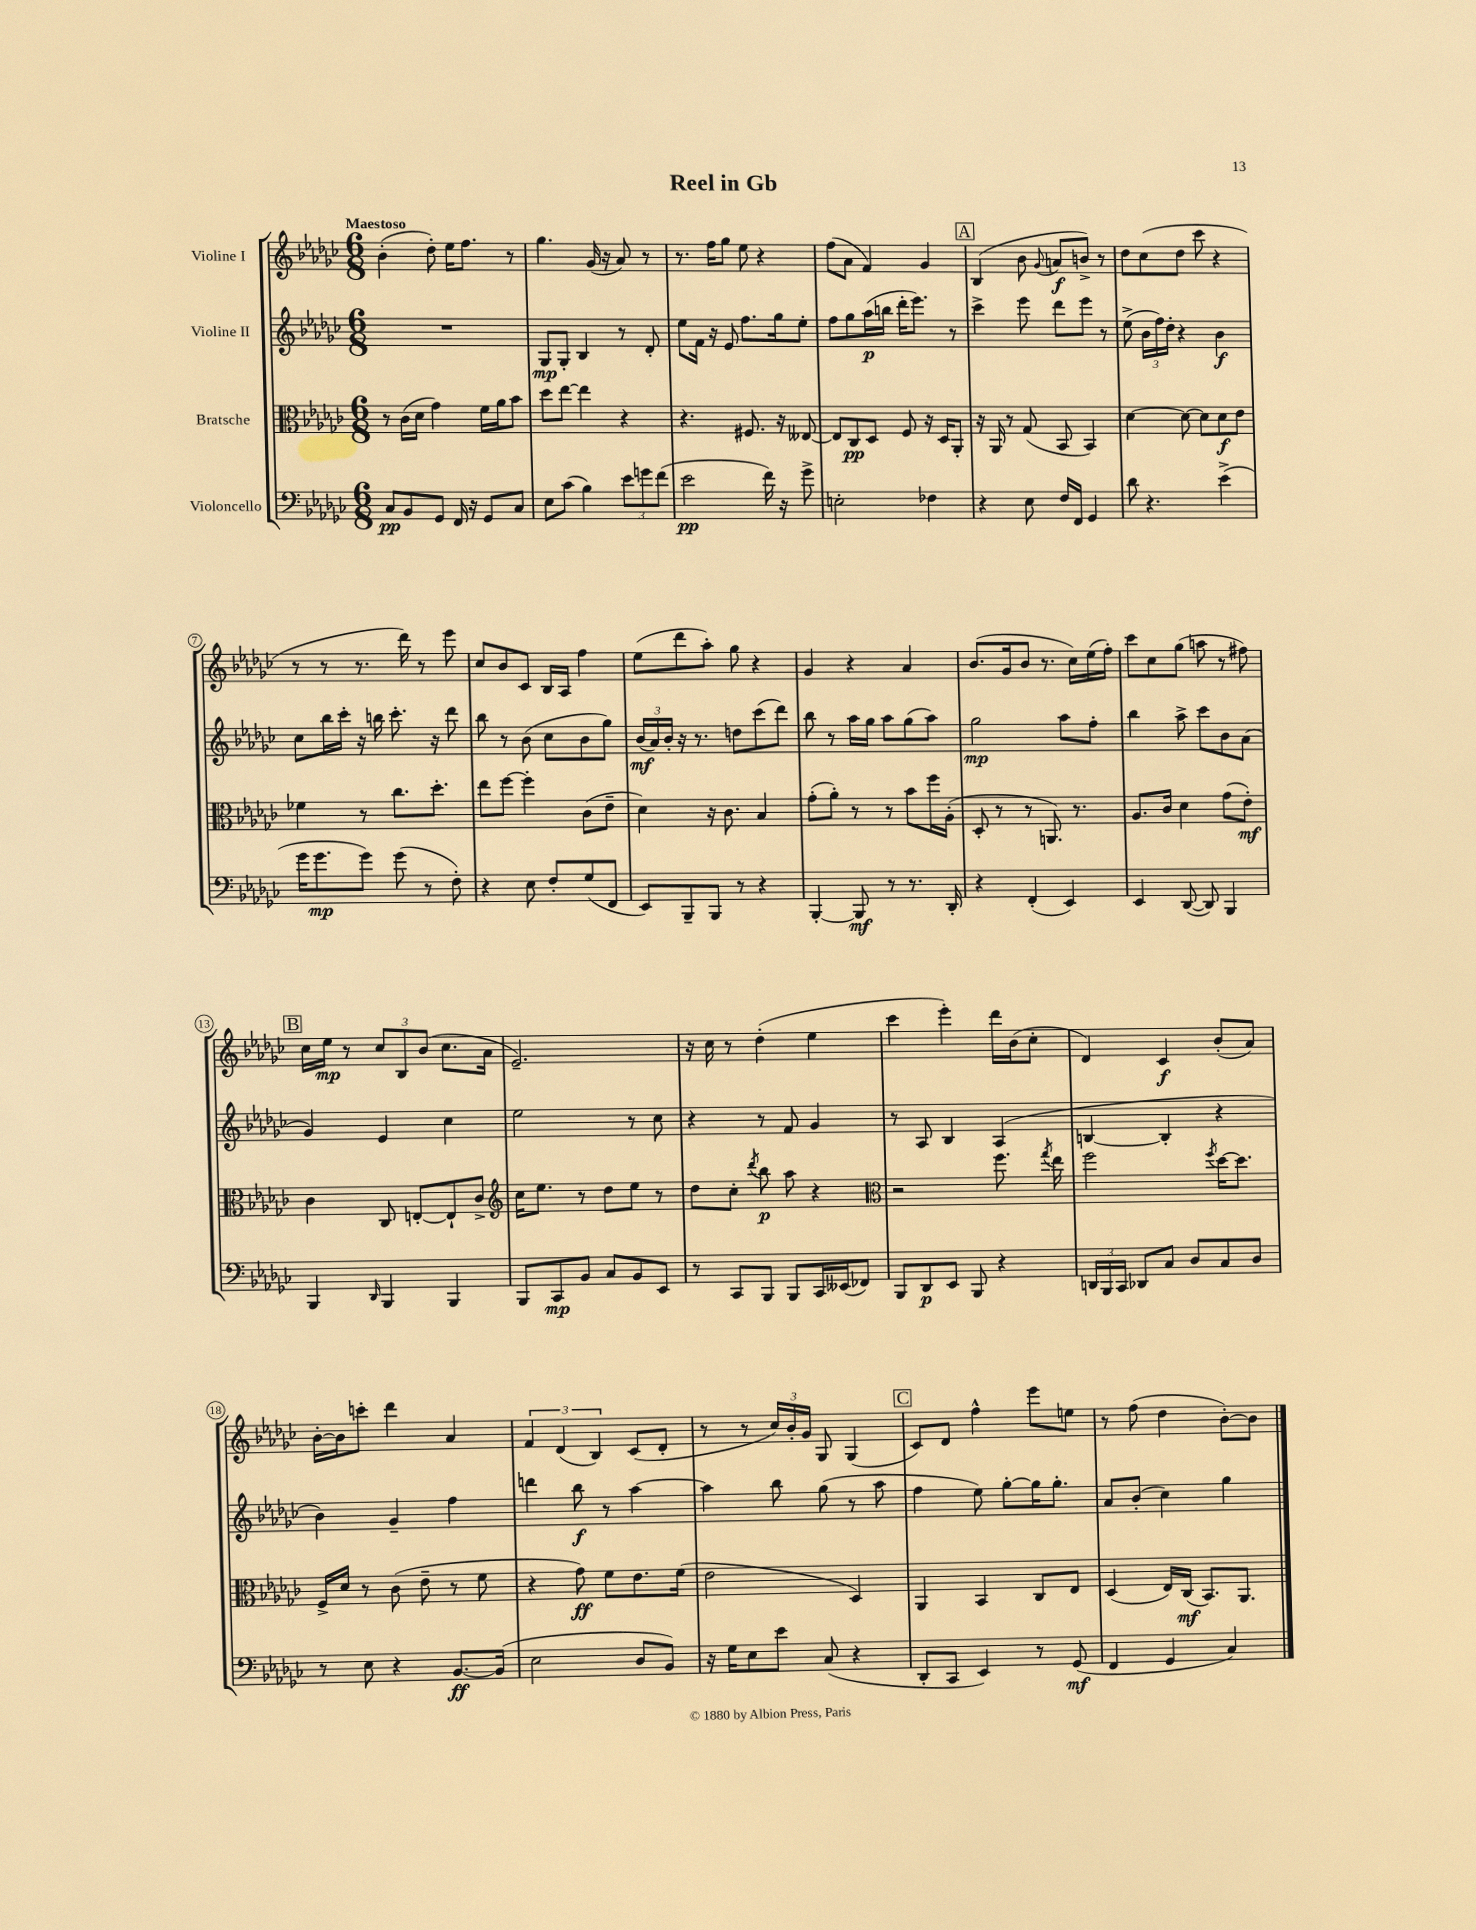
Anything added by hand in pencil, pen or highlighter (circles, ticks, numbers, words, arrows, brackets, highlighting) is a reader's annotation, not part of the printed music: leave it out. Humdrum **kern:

**kern	**kern	**kern	**kern
*staff4	*staff3	*staff2	*staff1
*clefF4	*clefC3	*clefG2	*clefG2
*k[b-e-a-d-g-c-]	*k[b-e-a-d-g-c-]	*k[b-e-a-d-g-c-]	*k[b-e-a-d-g-c-]
*M6/8	*M6/8	*M6/8	*M6/8
8C-/L	8r	2.r	(4b-'\
8BB-/	(16c-\LL	.	.
.	16d-\JJ	.	.
8GG-/J	4g-\)	.	8dd-'\)
16FF/	.	.	16ee-\LK
16r	.	.	8.ff\J
8GG-/L	16f\LL	.	.
.	16a-\J	.	.
8C-/J	8b-\J	.	8r
=	=	=	=
8E-\L	8dd-\L	8G-/L	4.gg-\
(8c-\J	[8ee-\J	8G-'/J	.
4B-\)	4ee-\]	4B-/	.
.	.	.	(16g-/
.	.	.	16r
12e-\L	4r	8r	8a-/)
12g\	.	.	.
.	.	8d-'/	8r
(12f\J	.	.	.
=	=	=	=
2e-\	4.r	8ee-\L	8.r
.	.	16f\Jk	.
.	.	16r	16ff\LK
.	.	8e-/	8gg-\J
.	8.F#/	8.ff\L	8ee-\
16f\)	.	.	4r
16r	16r	16gg-\k	.
8g-^\	[8E--/	8ee-'\J	.
=	=	=	=
2E'\	8E--/]L	8ff\L	(8ff\L
.	8C-/	8gg-\	8a-\J
.	8D-/J	(16aa-\L	4f/)
.	.	16bb\JJ	.
.	8F/	16ddd-'\LK	.
.	.	8.eee-\J)	.
4F-\	16r	.	4g-/
.	16D-/LK	.	.
.	8AA-'/J	8r	.
=	=	=	=
4r	16r	4ccc-^\	(4B-/
.	16AA-/	.	.
.	8r	.	.
8E-\	(8G-/	8eee-\	8b-\
.	.	.	8qqg-/
16F/LL	8BB-/	8ddd-\L	8a/L
16FF/JJ	.	.	.
4GG-/	4BB-/)	8eee-\J	8b^/J)
.	.	8r	8r
=	=	=	=
8d-\	[4d-\	(8ee-^\	8dd-\L
4.r	.	24b-\LL	(8cc-\
.	.	24ff\)	.
.	.	24dd-'\JJ	.
.	8d-\_	4r	8dd-\J
.	8d-\]L	.	8ccc-\
(4e-^\	8d-\	4b-\	4r
.	8e-\J	.	.
=	=	=	=
16g-\LK	4f-\	8cc-\L	8r
8.g-\	.	.	.
.	.	16bb-\L	8r
.	.	16ccc-'\JJ	.
8g-\J)	8r	16r	8.r
.	.	16bb\	.
(8g-\	8.cc-\L	8.ccc-'\	.
.	.	.	16ddd-\)
8r	.	.	8r
.	8.dd-'\J	16r	.
8F'\)	.	8ddd-\	8eee-\
=	=	=	=
4r	8ee-\L	8bb-\	8cc-/L
.	[8ff\J	8r	8b-/
8E-\	4ff'\]	(8b-\	8c-/J
8F'/L	.	8cc-\L	16B-/LL
.	.	.	16A-/JJ
(8G-/	(8c-\L	8b-\	4ff\
8FF/J	8e-~\J	8gg-\J)	.
=	=	=	=
8EE-/L)	4d-\)	(24b-/LL	(8ee-\L
.	.	24a-/)	.
.	.	24b-'/JJ	.
8BBB-~/	.	16r	8ddd-\
.	.	8.r	.
8BBB-/J	16r	.	8aa-'\J)
.	8.c-\	.	.
8r	.	8dd\L	8gg-\
4r	4B-/	(8ccc-\	4r
.	.	8ddd-\J)	.
=	=	=	=
[4BBB-'/	(8g-'\L	8bb-\	4g-/
.	8a-'\J)	8r	.
8BBB-/]	8r	16aa-\LL	4r
.	.	16gg-\JJ	.
8r	8r	8aa-\L	.
8.r	8b-\L	(8gg-\	4a-/
.	16ff\L	8aa-\J)	.
16DD-'/	(16A-'\JJ	.	.
=	=	=	=
4r	8D-'/	2gg-\	(8.b-/L
.	8r	.	.
.	.	.	16g-/k
(4FF'/	8r	.	8b-/J
.	8.AA/)	.	8.r
4EE-/)	.	8aa-\L	.
.	8.r	.	16cc-\LL)
.	.	8ff'\J	(16ee-\
.	.	.	16ff'\JJ)
=	=	=	=
4EE-/	8.A-/L	4bb-\	8ccc-\L
.	.	.	8cc-\
.	16c-/Jk	.	.
([8DD-/	4d-\	8aa-^\	(8gg-\J
8DD-/])	.	8ccc-\L	8aa\
4BBB-/	(8g-\L	8b-\	8r
.	8e-'\J)	(8a-\J	8ff#\)
=	=	=	=
4BBB-/	4c-\	4g-/)	16cc-\LL
.	.	.	16ee-\JJ
.	.	.	8r
16qqDD-/	.	.	.
4BBB-/	8C-/	4e-/	12cc-/L
.	.	.	12B-/
.	[8E'/L	.	.
.	.	.	(12b-/J
4BBB-/	8E`/]	4cc-\	8.cc-\L
.	8c-^/J	.	.
.	.	.	16a-\Jk
=	=	=	=
*	*clefG2	*	*
8BBB-/L	16cc-\LK	2ee-\	2.e-~/)
.	8.ee-\J	.	.
8CC-/	.	.	.
8BB-/J	8r	.	.
8C-/L	8dd-\L	.	.
8BB-/	8ee-\J	8r	.
8EE-/J	8r	8cc-\	.
=	=	=	=
8r	8dd-\L	4r	16r
.	.	.	16cc-\
8CC-/L	8cc-'\J	.	8r
.	8qddd-/	.	.
8BBB-/J	8bb-\	8r	(4dd-'\
8BBB-/L	8aa-\	8f/	.
16CC-/L	4r	4g-/	4ee-\
(16EE--/J	.	.	.
8FF-/J)	.	.	.
=	=	=	=
*	*clefC3	*	*
8BBB-/L	2r	8r	4ccc-\
8DD-/	.	8A-/	.
8EE-/J	.	4B-/	4eee-'\)
8BBB-/	.	.	.
4r	8.ff\	(4A-/	16ddd-\LL
.	.	.	(16b-\J
.	.	.	8cc-'\J
.	8qgg-/	.	.
.	16ee-\	.	.
=	=	=	=
24DD/LL	2ff\	[4B/	4d-/)
24BBB-/	.	.	.
24CC-/JJ	.	.	.
8DD-/L	.	.	.
8C-/J	.	4B'/]	4c-/
8D-/L	.	.	.
.	8qff/	.	.
8C-/	[16dd-\LK	4r	(8b-'/L
.	8.dd-\]J	.	.
8D-/J	.	.	8a-/J)
=	=	=	=
8r	16F^/LL	4b-\)	[16b-'\LL
.	16d-/JJ	.	16b-\]J
8E-\	8r	.	8ccc'\J
4r	(8c-\	4g-~/	4ddd-\
.	8e-~\	.	.
[8.BB-/L	8r	4ff\	4a-/
.	8f\	.	.
(16BB-/]Jk	.	.	.
=	=	=	=
2E-\	4r	4ddd\	6f/
.	.	.	(6d-/
.	8g-\)	8bb-\	.
.	.	.	6B-/)
.	8f\L	8r	.
8D-/L	8.e-\	[4aa-\	(8c-/L
8BB-/J)	.	.	8d-'/J
.	(16f\Jk	.	.
=	=	=	=
16r	2e-\	4aa-\]	8r
16G-\LK	.	.	.
8E-\	.	.	8r
8e-\J	.	8bb-\	24cc-/LL)
.	.	.	24b-'/
.	.	.	24g-/JJ
(8C-/	.	(8gg-\	8G-/
4r	4D-/)	8r	(4G-/
.	.	8aa-\	.
=	=	=	=
8DD-'/L	4AA-/	4ff\	8c-/L)
8CC-/J	.	.	8d-/J
4EE-/)	4BB-/	8ee-\)	4ff^^\
.	.	[8gg-'\L	.
8r	8C-/L	16gg-\]K	8eee-\L
.	.	8.gg-'\J	.
(8GG-/	8E-/J	.	8ee\J
=	=	=	=
4FF/	(4D-/	8a-/L	8r
.	.	(8b-'/J	(8ff\
4GG-/	16E-/LL)	4cc-\)	4dd-\
.	(16C-/JJ	.	.
.	8.BB-/L)	.	.
4C-/)	.	4gg-\	[8b-'\L)
.	8.AA-/J	.	.
.	.	.	8b-\]J
==	==	==	==
*-	*-	*-	*-
